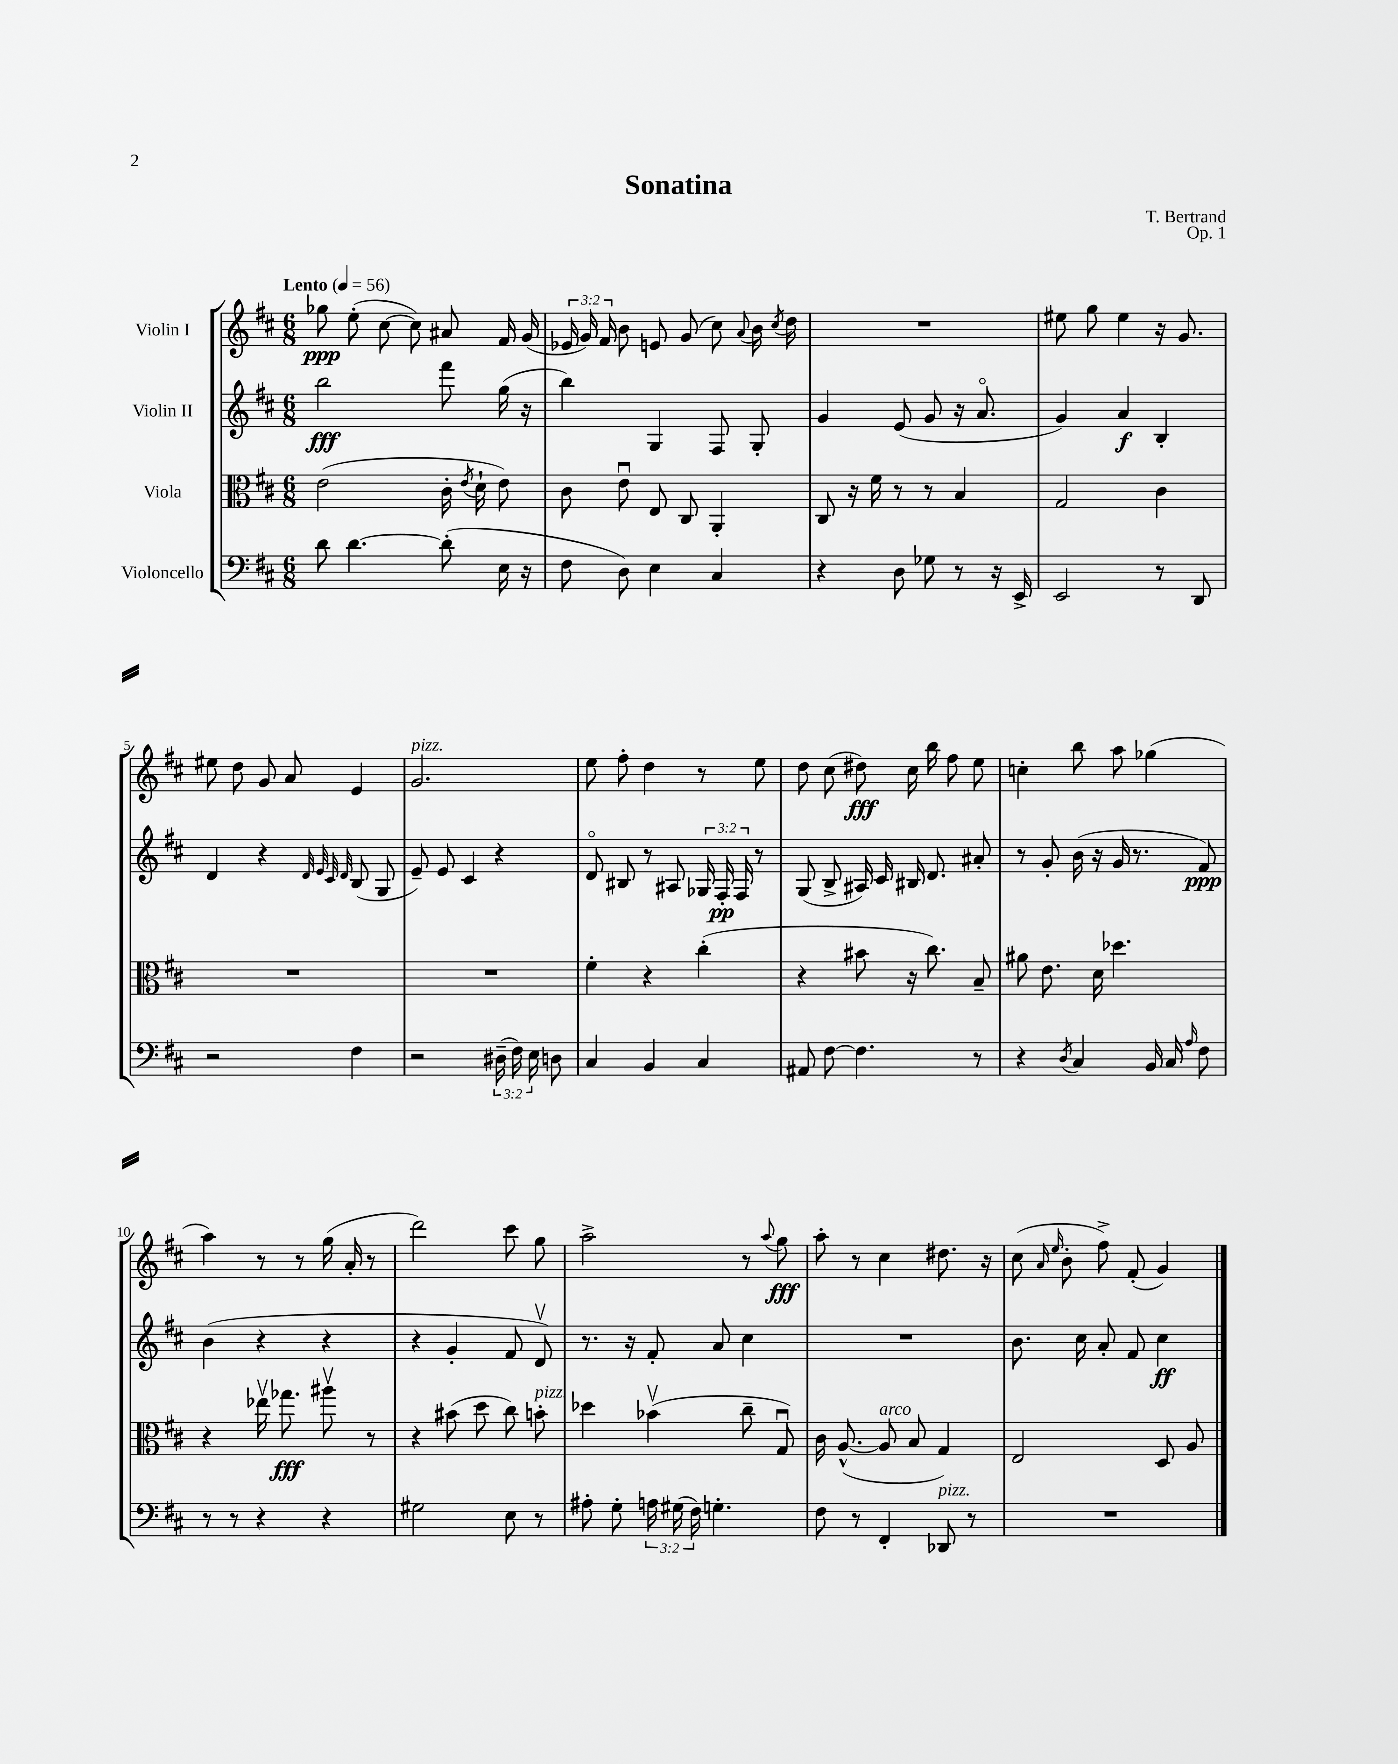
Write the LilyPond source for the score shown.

\header { title = "Sonatina" composer = "T. Bertrand" opus = "Op. 1" }
<<
\new StaffGroup <<
\new Staff = "s0" \with { instrumentName = "Violin I" } {
    \clef treble \key d \major \numericTimeSignature \time 6/8 \override Staff.TupletNumber.text = #tuplet-number::calc-fraction-text \tempo "Lento" 4 = 56
    \autoBeamOff ges''8\ppp e''8-.( cis''8~ cis''8) ais'8 fis'16 g'16( |
    \tuplet 3/2 { ees'16 g'16) fis'16 } b'8 e'8 g'8( cis''8) \appoggiatura { a'8 } b'16 \acciaccatura { cis''8 } d''16 |
    R2. |
    eis''8 g''8 eis''4 r16 g'8. |
    eis''8 d''8 g'8 a'8 e'4 |
    g'2.^\markup { \italic "pizz." } |
    e''8 fis''8-. d''4 r8 e''8 |
    d''8 cis''8( dis''8\fff) cis''16 b''16 fis''8 e''8 |
    c''4-. b''8 a''8 ges''4( |
    a''4) r8 r8 g''16( a'16-. r8 |
    d'''2) cis'''8 g''8 |
    a''2-> r8 \appoggiatura { a''8 } g''8\fff |
    a''8-. r8 cis''4 dis''8. r16 |
    cis''8( \grace { a'16 e''16 } b'8-. fis''8->) fis'8-.( g'4) \bar "|." |
}
\new Staff = "s1" \with { instrumentName = "Violin II" } {
    \clef treble \key d \major \numericTimeSignature \time 6/8 \override Staff.TupletNumber.text = #tuplet-number::calc-fraction-text
    \autoBeamOff b''2\fff fis'''8 g''16( r16 |
    b''4) g4 fis8 g8-. |
    g'4 e'8( g'8 r16 a'8.\flageolet |
    g'4) a'4\f b4-. |
    d'4 r4 \grace { d'32 e'32 cis'32 d'32 } b8( g8 |
    e'8--) e'8 cis'4 r4 |
    d'8\flageolet bis8 r8 ais8 \tuplet 3/2 { ges16 fis16-.\pp fis16 } r8 |
    g8( b8-> ais16) cis'16 bis16 d'8. ais'8-. |
    r8 g'8-. b'16( r16 g'16 r8. fis'8\ppp) |
    b'4( r4 r4 |
    r4 g'4-. fis'8 d'8\upbow) |
    r8. r16 fis'8-. a'8 cis''4 |
    R2. |
    b'8. cis''16 a'8-. fis'8 cis''4\ff \bar "|." |
}
\new Staff = "s2" \with { instrumentName = "Viola" } {
    \clef alto \key d \major \numericTimeSignature \time 6/8
    \autoBeamOff e'2( cis'16-. \acciaccatura { e'8 } d'16-! e'8) |
    cis'8 e'8\downbow e8 cis8 a,4-. |
    cis8 r16 fis'16 r8 r8 b4 |
    g2 cis'4 |
    R2. |
    R2. |
    fis'4-. r4 cis''4-.( |
    r4 bis'8 r16 cis''8.) b8-- |
    ais'8 e'8. d'16 des''4. |
    r4 ees''16\upbow ges''8.\fff ais''8\upbow r8 |
    r4 bis'8( d''8 cis''8) b'8-.^\markup { \italic "pizz." } |
    des''4 bes'4\upbow( cis''8-- g8\downbow) |
    cis'16 a8.~-^( a8^\markup { \italic "arco" } b8 g4) |
    e2 d8 a8 \bar "|." |
}
\new Staff = "s3" \with { instrumentName = "Violoncello" } {
    \clef bass \key d \major \numericTimeSignature \time 6/8 \override Staff.TupletNumber.text = #tuplet-number::calc-fraction-text
    \autoBeamOff d'8 d'4.~ d'8-.( e16 r16 |
    fis8 d8) e4 cis4 |
    r4 d8 ges8 r8 r16 e,16-> |
    e,2 r8 d,8 |
    r2 fis4 |
    r2 \tuplet 3/2 { dis16--( fis16) e16 } d8 |
    cis4 b,4 cis4 |
    ais,8 fis8~ fis4. r8 |
    r4 \acciaccatura { d8 } cis4 b,16 cis16 \grace { a16 } fis8 |
    r8 r8 r4 r4 |
    gis2 e8 r8 |
    ais8-. g8-. \tuplet 3/2 { a16 gis16( fis16) } g4.-. |
    fis8 r8 fis,4-. des,8^\markup { \italic "pizz." } r8 |
    R2. \bar "|." |
}
>>
>>
